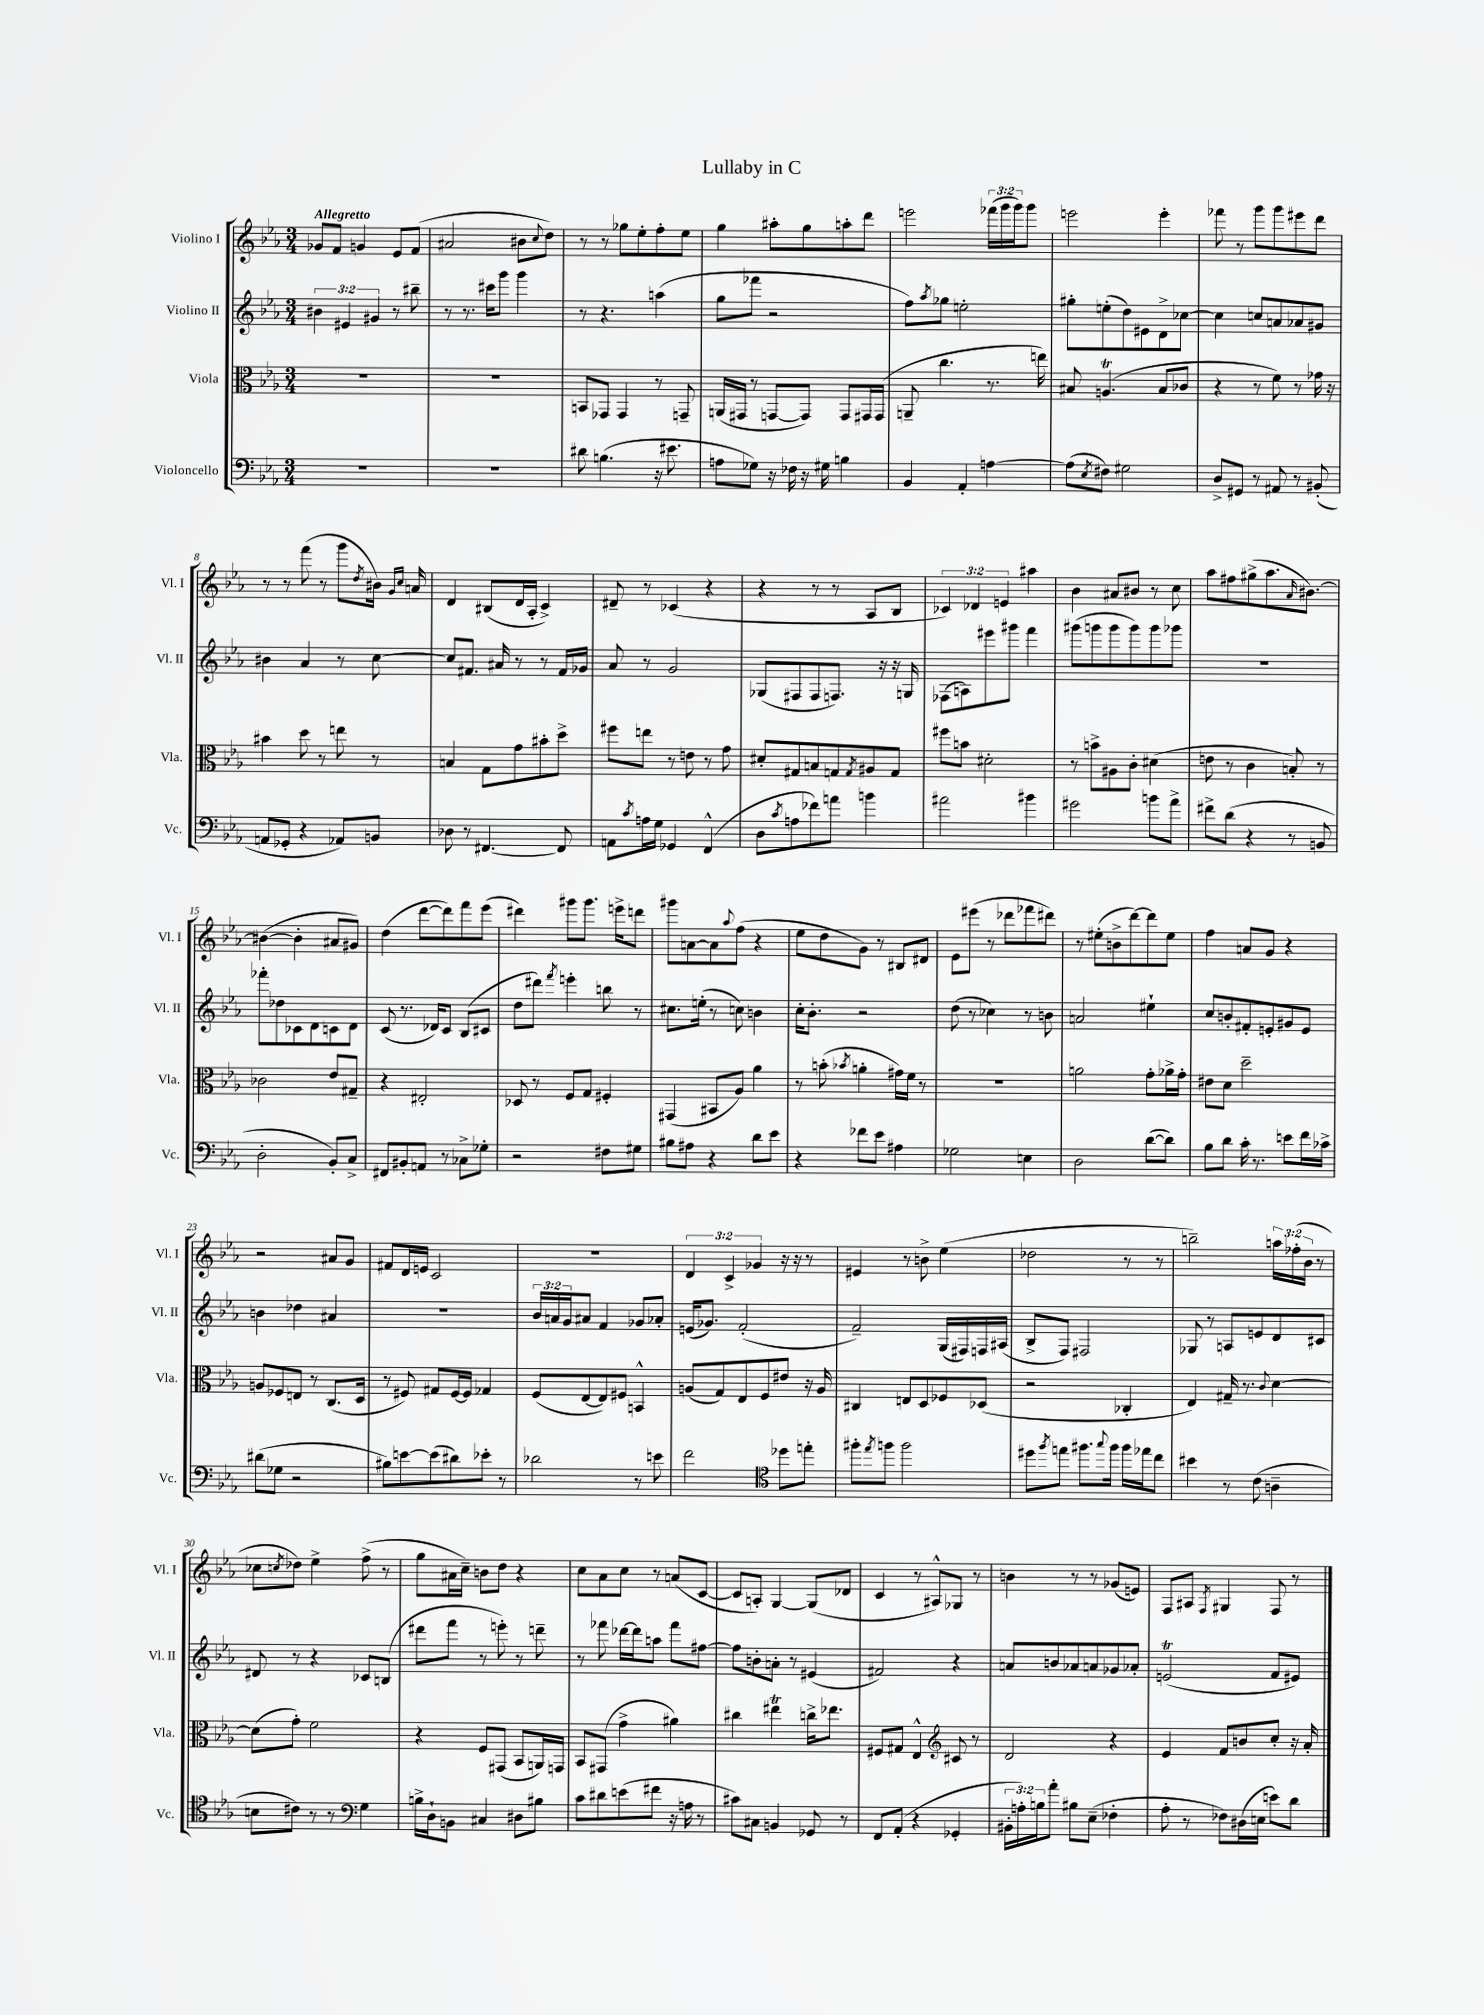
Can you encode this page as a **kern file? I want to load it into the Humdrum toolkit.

**kern	**kern	**kern	**kern
*part4	*part3	*part2	*part1
*staff4	*staff3	*staff2	*staff1
*I"Violoncello	*I"Viola	*I"Violino II	*I"Violino I
*I'Vc.	*I'Vla.	*I'Vl. II	*I'Vl. I
*clefF4	*clefC3	*clefG2	*clefG2
*k[b-e-a-]	*k[b-e-a-]	*k[b-e-a-]	*k[b-e-a-]
*M3/4	*M3/4	*M3/4	*M3/4
=1	=1	=1	=1
!	!	!	!LO:TX:a:B:t=Allegretto
2.r	2.r	6b#X\	8g-X/L
.	.	.	8f/J
.	.	6e#X/	.
.	.	.	4gn/
.	.	6g#X/	.
.	.	8r	8e-/L
.	.	8bb#X~\	(8f/J
=2	=2	=2	=2
2.r	2.r	8r	2a#X/
.	.	8.r	.
.	.	16ccc#X\KL	.
.	.	8ggg\J	.
.	.	4ggg\	8b#X\L
.	.	.	8qqcc/
.	.	.	8dd\J)
=3	=3	=3	=3
8d#X\	8BBn/L	8r	8r
(4.Bn\	8GG-X/J	4.r	8r
.	4GG-/	.	8gg-X\L
.	.	.	8ee-'\
16r	8r	(4aan\	8ff'\
8.e#X\	.	.	.
.	8GGn~/	.	8ee-\J
=4	=4	=4	=4
8An\L	(16AAn/LL	8gg\L	4gg\
.	16GG#X/JJ	.	.
8G-X\J)	8r	8fff-X\J	.
16r	[8GGn/L	2r	8aa#X'\L
16F-X\	.	.	.
16r	8GG/J])	.	8gg\
16G#X\	.	.	.
4Bn\	8GG/L	.	8aan'\
.	16GG#X/L	.	8ddd\J
.	(16GG#/JJ	.	.
=5	=5	=5	=5
4BB-/	8AAn~/	8ff\L)	2eeen\
.	.	8qaa-/	.
.	4.cc\	8gg-X\J	.
4AA-'/	.	2een'\	.
[4An\	8.r	.	(24fff-X\LL
.	.	.	24ggg\
.	.	.	24ggg\J)
.	.	.	8ggg\J
.	16een\)	.	.
=6	=6	=6	=6
(8A\L]	8B#X/	8gg#X'\L	2eeen\
8qE-/	.	.	.
8F#X\J)	(4.Ant/	(8een'\	.
2G#X\	.	8dd\)	.
.	.	8e#X\	.
.	8B#/L	8d^\	4eee'\
.	8c-X/J	[8cc-X\J	.
=7	=7	=7	=7
8D^/L	4r	4cc-\]	8fff-X\
8GG#X/J	.	.	8r
8r	8r	8ccn/L	8ggg\L
8AA#X/	8f\)	8an/	8ggg\
8r	8r	8a-X/	8eee#X\
(8BB#X'/	16g-X\	8g#X/J	8ddd\J
.	16r	.	.
!!LO:LB:g=z
=8	=8	=8	=8
8AAn/L	4b#X\	4b#X\	8r
8GG-X'/J	.	.	8r
4r	8dd\	4a-/	(8fff\
.	8r	.	8r
8AA-X/L)	8een\	8r	8ggg\L
.	.	.	8qdd/
8BBn/J	8r	[8cc\	16b#X\Jk)
.	.	.	16qqg/LL
.	.	.	16qqcc/JJ
.	.	.	16an/
=9	=9	=9	=9
8D-X\	4Bn/	8cc/L]	4d/
8r	.	8.f#X/J	.
[4.FF#X/	8G\L	.	(8B#X/L
.	.	16a#X/	.
.	8g\	8r	16d/L
.	.	.	16A-'/JJ
.	8b#X'\	8r	4c^/)
8FF#/]	8dd^\J	16f#/LL	.
.	.	16g-X/JJ	.
=10	=10	=10	=10
8AAn\L	8ff#X\L	8a-/	8d#X~/
8qc/	.	.	.
16An\L	8een\J	8r	8r
16G\JJ	.	.	.
4GG-X/	8r	2g/	(4c-X/
.	8en\	.	.
(4FF^^/	8r	.	4r
.	8g\	.	.
=11	=11	=11	=11
8D\L	8d#X'/L	(8G-X/L	4r
8qc/	.	.	.
8An\	8G#X/	8F#X/	.
8f-X\)	8Bn/	8F#/	8r
8an\J	8Gn/	8.Fn/J)	8r
.	8qG/	.	.
4bn\	8A#X/	.	8A-/L
.	.	16r	.
.	8G/J	16r	8B-/J
.	.	16Gn/	.
=12	=12	=12	=12
2a#X\	8ff#X\L	(8F-X\L	6c-X/)
.	8bn\J	8An\)	.
.	.	.	6d-X/
.	2d#X'\	8eee#X\	.
.	.	.	6en/
.	.	8ggg#X\J	.
4b#X\	.	4fff\	4aa#X\
=13	=13	=13	=13
2g#X\	8r	(8ggg#X\L	4b-\
.	8bn^\L	8gggn\	.
.	8A#X\	8ggg\	8a#X/L
.	8c'\J	8ggg\)	8b#X/J
8bn\L	(4d#X\	8ggg\	8r
8a-^\J	.	8ggg-X\J	8cc\
=14	=14	=14	=14
8f#X^\L	8en\	2.r	8aa-\L
(8d\J	8r	.	8ff#X\
4r	4c\	.	(8gg#X^\
.	.	.	8.aa-\
8r	8Bn'/)	.	.
.	.	.	16qqa-/
.	.	.	[8.b#X\J)
8BBn/	8r	.	.
!!LO:LB:g=z
=15	=15	=15	=15
2D'\	2c-X\	8fff-X'\L	(4b#X\_
.	.	8dd-X\	.
.	.	8c-X\	4b#'\]
.	.	8d\	.
8BB-'/L)	8e-/L	8cn\	8a#X/L
8C^/J	8G#X~/J	8d\J	8g#X/J)
=16	=16	=16	=16
8FF#X/L	4r	(8c/	(4dd\
8BB#X'/	.	8.r	.
8AAn/J	2E#X'/	.	[8ddd\L
.	.	16d-X/KL)	.
8r	.	8c/J	8ddd\])
8C-X^\L	.	(8B-/L	8fff\
8G-X'\J	.	8c#X/J	(8eee-\J
=17	=17	=17	=17
2r	8D-X/	8dd\L	4ddd#X\)
.	8r	8ddd#X\J)	.
.	.	8qfff/	.
.	8F/L	4eeen'\	8ggg#X\L
.	8G/J	.	8.ggg#\J
8F#X\L	4F#X'/	8bbn\	.
.	.	.	16eeen^\KL
8G#X\J	.	8r	8dddn\J
=18	=18	=18	=18
8B#X\L	(4GG#X/	8.cc#X\L	8ggg#X\L
8A#X\J	.	.	[8an\
.	.	(16een'\Jk	.
4r	8BB#X/L	8r	8a\]
.	.	.	8qqaa-/
.	8A-/J)	8ccn\)	(8ff\J
8d\L	4a-\	4bn\	4r
8e-\J	.	.	.
=19	=19	=19	=19
4r	8r	16cc'\KL	8ee-\L
.	.	8.b-'\J	.
.	(8bn'\	.	8dd\
.	8qb-X/	.	.
8f-X\L	4an'\	2r	8g\J)
8e-\J	.	.	8r
4A#X\	16g#X\LL)	.	8B#X/L
.	16f\JJ	.	.
.	8r	.	8d#X/J
=20	=20	=20	=20
2G-X\	2.r	(8dd\	8e-\L
.	.	8r	(8eee#X\J
.	.	4cc-X\)	8r
.	.	.	8ddd-X\L
4En\	.	8r	8fff-X\
.	.	8bn\	8ddd#X\J)
=21	=21	=21	=21
2D\	2an\	2an/	8r
.	.	.	(8ee#X'\L
.	.	.	8bn^\
.	.	.	[8ddd\)
([8d\L	8g'\L	4ee#X`\	8ddd\]
8d\J])	16a-X^\L	.	8ee#\J
.	16g'\JJ	.	.
=22	=22	=22	=22
8B-\L	8e#X\L	8cc/L	4ff\
8d\J	8d\J	8bn'/	.
16c'\	2dd~\	8f#X'/	8an/L
8.r	.	.	.
.	.	8en'/	8g/J
8en\L	.	8g#X/	4r
16f\L	.	8e/J	.
16c-X^\JJ	.	.	.
!!LO:LB:g=z
=23	=23	=23	=23
(8d#X\L	8An/L	4bn\	2r
8G-X\J	8F-X/	.	.
2r	8En/J	4dd-X\	.
.	8r	.	.
.	(8.C/L	4a#X/	8a#X/L
.	.	.	8g/J
.	16D/Jk	.	.
=24	=24	=24	=24
8B#X\L)	8r	2.r	8f#X/L
[8en\	8F#X/)	.	16d/L
.	.	.	16en/JJ
(8e\]	8G#X/L	.	2c/
8d#X\)	[16F#/L	.	.
.	16F#/JJ]	.	.
8e-X'\J	4G-X/	.	.
8r	.	.	.
=25	=25	=25	=25
2d-X\	(8F/L	24b-/LL	2.r
.	.	24an/	.
.	.	24g/J	.
.	[8E-/	8a#X/J	.
.	8E-/])	4f/	.
.	8F#X/J	.	.
8r	4BBn^^/	8g-X/L	.
8en\	.	8a-X'/J	.
=26	=26	=26	=26
2f\	(8An/L	(16en/KL	6d/
.	.	8.g-X/J)	.
.	8G/)	.	.
.	.	.	6c^/
.	8E-/	(2f'/	.
.	.	.	6g-X/
.	8F/	.	.
*clefC4	*	*	*
8dd-X\L	8e#X/J	.	16r
.	.	.	16r
8een'\J	16r	.	8r
.	16A/	.	.
=27	=27	=27	=27
8ff#X'\L	4C#X/	2f~/)	4e#X/
8qee-/	.	.	.
8ffn\J	.	.	.
2ff\	8En/L	.	8r
.	8D/	.	8bn^\
.	8F-X/	(16G/LL	(4ee-\
.	.	16F#X/)	.
.	(8D-X/J	16Fn/	.
.	.	(16A#X/JJ	.
=28	=28	=28	=28
8dd#X\L	2r	8B-^/L	2dd-X\
8qff/	.	.	.
8een\J	.	8F/J)	.
8.ff#X\L	.	2F#X/	.
8qqgg/	.	.	.
16ff#\Jk	.	.	.
16ff#\LL	4C-X'/	.	8r
16ee-X\J	.	.	.
8cc\J	.	.	8r
=29	=29	=29	=29
4b#X\	4E-/)	8G-X/	2bbn~\)
.	.	8r	.
8r	16G#X~/	8An/L	.
.	8.r	.	.
(8c\	.	8en/	.
.	8qqc/	.	.
4An~\	[4d\	8d/	24aan\LL
.	.	.	(24ff-X'\
.	.	.	24b-\JJ
.	.	8c#X/J	8r
!!LO:LB:g=z
=30	=30	=30	=30
8Bn\L	(8d\L]	8d#X/	8cc-X\L
.	.	.	8qccn/
8c#X\J)	8g'\J)	8r	8dd-X\J)
8r	2f\	4r	4ee-^\
8r	.	.	.
*clefF4	*	*	*
4G\	.	8c-X/L	(8ff^\
.	.	(8Bn/J	8r
=31	=31	=31	=31
16Bn^\LL	4r	8ddd#X\L	8gg\L
16D`\J	.	.	.
8BBn\J	.	8fff\J	16a#X\L
.	.	.	16cc~\JJ)
4C#X/	8F/L	8r	8bn\L
.	(8GG#X/J	8eeen'\)	8dd\J
8D#X\L	8BB-/L	8r	4r
8B#X\J	16AAn/L)	8dddn~\	.
.	16GGn/JJ	.	.
=32	=32	=32	=32
8c\L	8BB-/L	8r	8cc\L
8d#X\	(8GG#X/J	8fff-X\	8a-\
(8en\	4g^\	[16ddd-X\LL	8cc\J
.	.	16ddd-\J]	.
8f#X\J	.	8aan\J	8r
16r	4a#X\)	8fff-\L	(8an/L
16An\	.	.	.
8r	.	[8ff#X\J	[8c/J
=33	=33	=33	=33
8c#X\L)	4cc#X\	8ff#\L]	8c/L]
8C#X\J	.	8bn'\	8An'/J)
4BBn/	4ee#Xt\	8an'\J	[4G/
.	.	8r	.
8GG-X/	16ccn^\KL	(4e#X/	(8G/L]
.	8.ee-X\J	.	.
8r	.	.	8d-X/J
=34	=34	=34	=34
8FF/L	8F#X/L	2f#X/)	4c/
(8AA-'/J	8G#X/J	.	.
4r	4E-^^/	.	8r
.	.	.	8A#X^^/L)
*	*clefG2	*	*
4GG-X'/	8c#X/	4r	8G-X/J
.	8r	.	8r
=35	=35	=35	=35
24BB#X'\LL	2d/	8an/L	4bn\
24An'\)	.	.	.
24Bn\J	.	.	.
8a-'\J	.	8bn/	.
8B#X\L	.	8a-X/	8r
(8E-~\J	.	8an/	8r
4F-X'\	4r	8g-X/	(8g-X/L
.	.	8a-X'/J	8en/J)
=36	=36	=36	=36
8A-'\	4e-/	(2ent/	8F/L
8r	.	.	8A#X/J
.	.	.	8qF/
8F-X\L)	8f/L	.	4G#X/
(16D#X\L	8bn/	.	.
16En\JJ	.	.	.
8en\L)	8cc'/J	8f/L	8F/
8d\J	16r	8e#X/J)	8r
.	16a-'/	.	.
==	==	==	==
*-	*-	*-	*-
